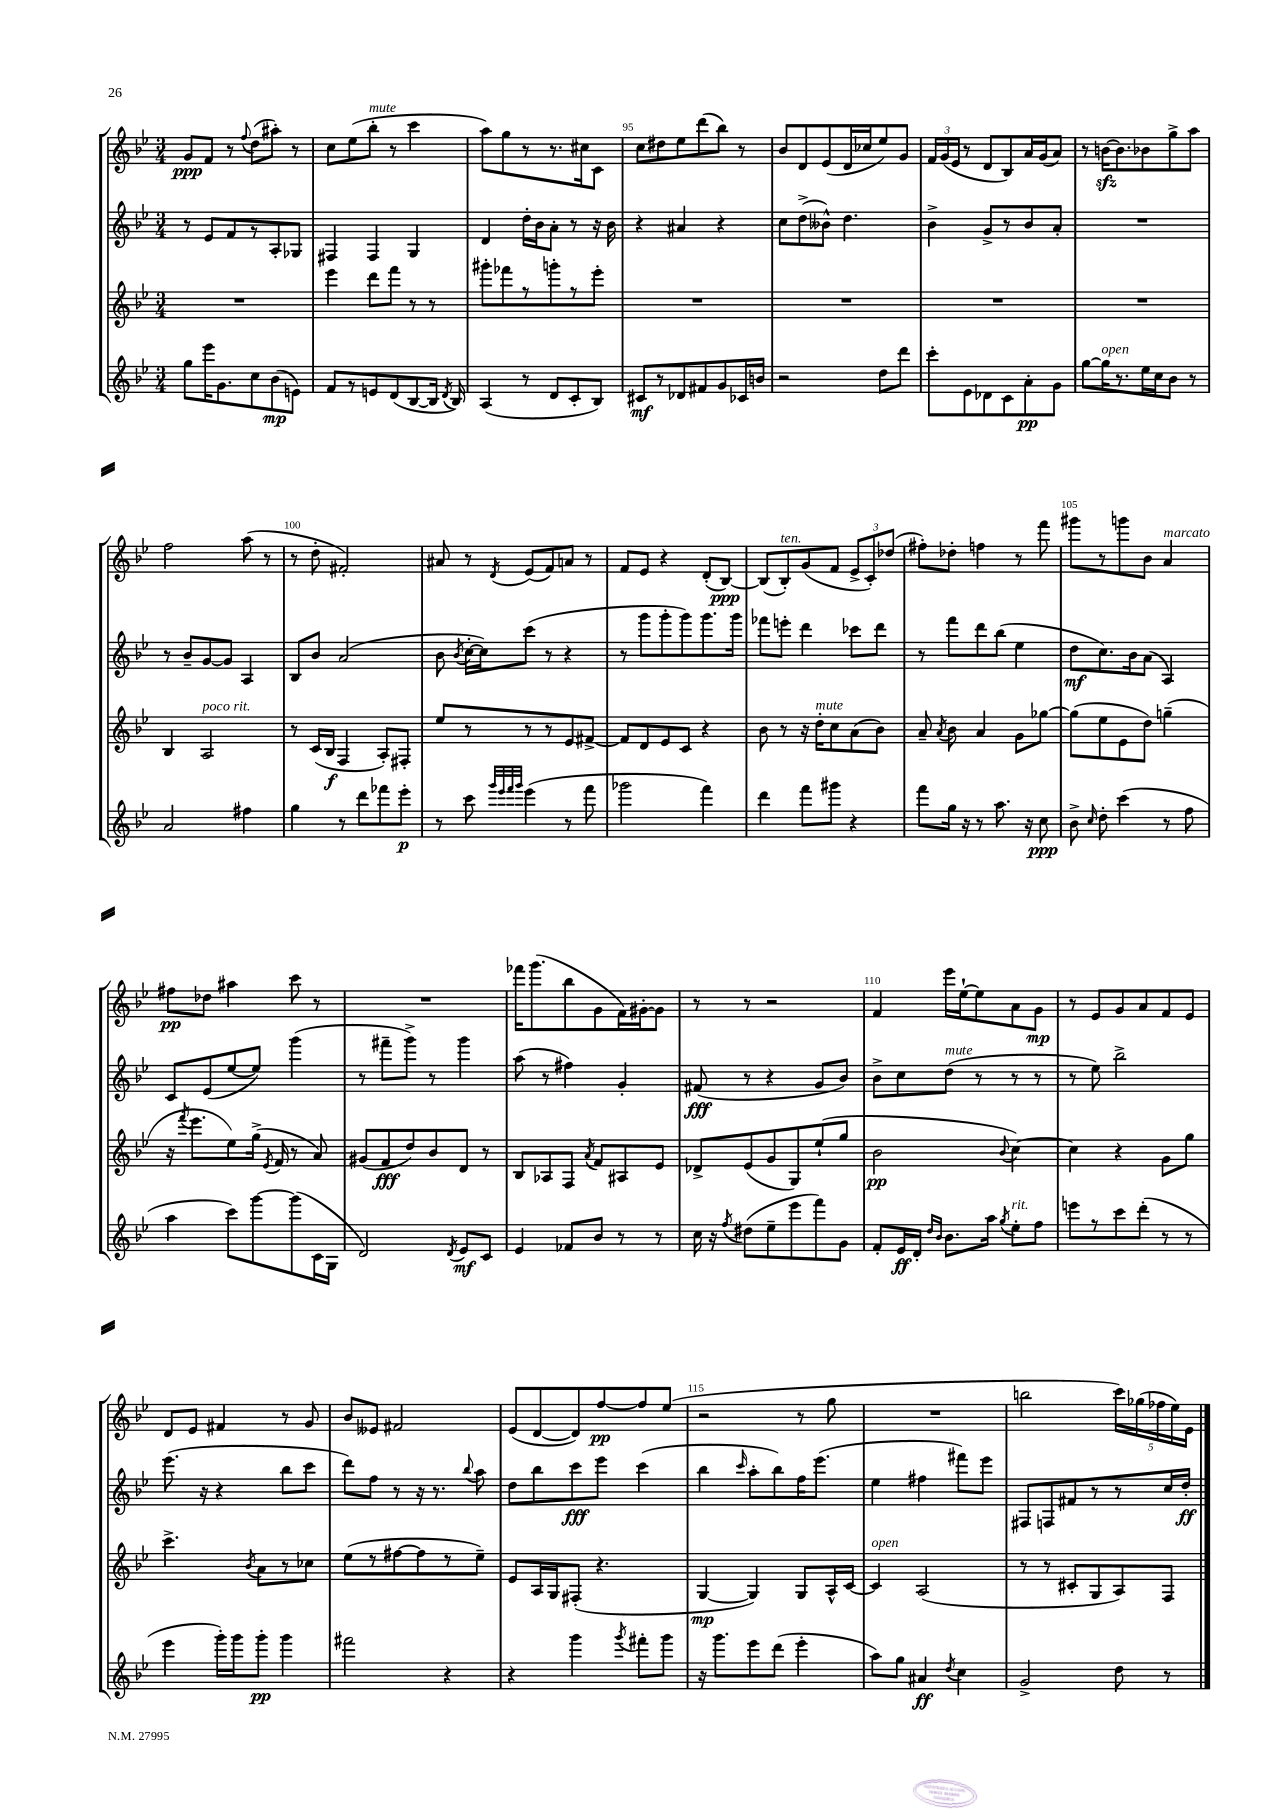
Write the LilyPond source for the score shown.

<<
\new StaffGroup <<
\new Staff = "s0" {
    \clef treble \key bes \major \numericTimeSignature \time 3/4
    \autoBeamOff g'8[\ppp f'8] r8 \appoggiatura { f''8 } d''8[( ais''8]-.) r8 |
    c''8[ ees''8( bes''8]-.^\markup { \italic "mute" } r8 c'''4 |
    a''8[) g''8 r8 r8. cis''16 c'8] |
    c''8[ dis''8 ees''8 d'''8( bes''8]) r8 |
    bes'8[ d'8 ees'8( d'16 ces''16 ees''8) g'8] |
    \tuplet 3/2 { f'16[ g'16( ees'16] } r8 d'8[ bes8) a'16 g'16( a'8]) |
    r8 b'16[~\sfz b'8. bes'8 g''8-> a''8] |
    f''2 a''8( r8 |
    r8 d''8-. fis'2-.) |
    ais'8 r8 \acciaccatura { d'8 } ees'8[( f'8) a'8] r8 |
    f'8[ ees'8] r4 d'8[-.( bes8]~\ppp) |
    bes8[( bes8-.^\markup { \italic "ten." }) g'8( f'8] \tuplet 3/2 { ees'8[-> c'8-.) des''8]( } |
    fis''8[-.) des''8]-. f''4 r8 f'''8 |
    gis'''8[ r8 g'''8 bes'8] a'4^\markup { \italic "marcato" } |
    fis''8[\pp des''8] ais''4 c'''8 r8 |
    R2. |
    fes'''16[ g'''8.( bes''8 g'8 f'16) gis'16~-. gis'8] |
    r8 r8 r2 |
    f'4 ees'''16[ ees''16~-! ees''8 a'8 g'8]\mp |
    r8 ees'8[ g'8 a'8 f'8 ees'8] |
    d'8[ ees'8] fis'4 r8 g'8 |
    bes'8[ eeses'8] fis'2 |
    ees'8[( d'8~ d'8) f''8~\pp f''8 ees''8]( |
    r2 r8 g''8 |
    R2. |
    b''2 \tuplet 5/4 { c'''16[) ges''16( fes''16 ees''16) ees'16] } \bar "|." |
}
\new Staff = "s1" {
    \clef treble \key bes \major \numericTimeSignature \time 3/4
    \autoBeamOff r8 ees'8[ f'8 r8 a8-. ges8] |
    fis4 fis4 g4 |
    d'4 d''16[-. bes'16 a'8]-. r8 r16 bes'16 |
    r4 ais'4 r4 |
    c''8[ d''8->( beses'8]-^) d''4. |
    bes'4-> g'8[-> r8 bes'8 a'8]-. |
    R2. |
    r8 bes'8[-- g'8~ g'8] a4 |
    bes8[ bes'8] a'2( |
    bes'8 \acciaccatura { bes'8 } c''16[~-. c''16) c'''8]( r8 r4 |
    r8 g'''8[ g'''8-. g'''8) g'''8. g'''16] |
    fes'''8[ e'''8]-. d'''4 ces'''8[ d'''8] |
    r8 f'''8[ d'''8 bes''8]( ees''4 |
    d''8[\mf c''8.) bes'16 a'8]( a4) |
    c'8[ ees'8( ees''8~ ees''8]) g'''4( |
    r8 fis'''8[-- g'''8]->) r8 g'''4 |
    a''8( r8 fis''4) g'4-. |
    fis'8\fff( r8 r4 g'8[ bes'8]) |
    bes'8[-> c''8 d''8]^\markup { \italic "mute" }( r8 r8 r8 |
    r8 ees''8) bes''2-> |
    ees'''8.( r16 r4 bes''8[ c'''8] |
    d'''8[) f''8] r8 r16 r8. \appoggiatura { bes''8 } a''8 |
    d''8[ bes''8 c'''8\fff ees'''8] c'''4( |
    bes''4 \grace { c'''16 } a''8[-. bes''8) f''16 ees'''8.]( |
    ees''4 fis''4 fis'''8[) ees'''8] |
    fis8[ f8 fis'8 r8 r8 c''16 d''16]-.\ff \bar "|." |
}
\new Staff = "s2" {
    \clef treble \key bes \major \numericTimeSignature \time 3/4
    \autoBeamOff R2. |
    ees'''4 d'''8[ f'''8] r8 r8 |
    gis'''8[-. fes'''8 r8 g'''8-. r8 ees'''8]-. |
    R2. |
    R2. |
    R2. |
    R2. |
    bes4 a2^\markup { \italic "poco rit." } |
    r8 c'16[( bes16]\f f4 a8[-.) fis8]-. |
    ees''8[ r8 r8 r8 ees'8 fis'8]~-> |
    fis'8[ d'8 ees'8 c'8] r4 |
    bes'8 r8 r16 d''16[-.^\markup { \italic "mute" } c''8 a'8( bes'8]) |
    a'8-- \acciaccatura { a'8 } bes'8 a'4 g'8[ ges''8]~ |
    ges''8[( ees''8 ees'8 d''8]) g''4--( |
    r16 \acciaccatura { f'''8 } ees'''8.[ ees''8) g''16]->( \acciaccatura { ees'8 } f'16 r8 a'8) |
    gis'8[( f'8\fff d''8) bes'8 d'8] r8 |
    bes8[ aes8 f8] \acciaccatura { a'8 } f'8[ ais8 ees'8] |
    des'8[-> ees'8( g'8 g8) ees''8-!( g''8] |
    bes'2\pp \appoggiatura { bes'8 } c''4~) |
    c''4 r4 g'8[ g''8] |
    c'''4.-> \acciaccatura { bes'8 } a'8[ r8 ces''8] |
    ees''8[( r8 fis''8~ fis''8 r8 ees''8]--) |
    ees'8[ a16 g16 fis8]-.( r4. |
    g4~\mp g4) g8[ a16-^ c'16]~ |
    c'4^\markup { \italic "open" } a2( |
    r8 r8 cis'8[-. g8 a8) f8] \bar "|." |
}
\new Staff = "s3" {
    \clef treble \key bes \major \numericTimeSignature \time 3/4
    \autoBeamOff g''8[ ees'''16 g'8. c''8 bes'8\mp( e'8]) |
    f'8[ r8 e'8 d'8( bes8~ bes16] \acciaccatura { d'8 } bes16) |
    a4( r8 d'8[ c'8-. bes8]) |
    cis'8[\mf r8 des'8 fis'8 g'8 ces'16 b'16] |
    r2 d''8[ d'''8] |
    c'''8[-. ees'8 des'8 c'8 a'8-.\pp g'8] |
    g''8[~ g''16^\markup { \italic "open" } r8. ees''16 c''16 bes'8] r8 |
    a'2 fis''4 |
    g''4 r8 d'''8[ fes'''8 ees'''8]-.\p |
    r8 c'''8 \grace { g'''32[ ees'''32 f'''32 g'''32] } ees'''4( r8 f'''8 |
    ges'''2 f'''4) |
    d'''4 f'''8[ gis'''8] r4 |
    f'''8[ g''16] r16 r8 a''8. r16 c''8\ppp |
    bes'8-> \grace { c''16 } d''8-. c'''4( r8 f''8 |
    a''4 c'''8[) g'''8~ g'''8( c'16 g16] |
    d'2) \acciaccatura { d'8 } ees'8[\mf c'8] |
    ees'4 fes'8[ bes'8] r8 r8 |
    c''16 r16 \acciaccatura { f''8 } dis''8[( ees''8-- ees'''8 f'''8) g'8] |
    f'8[-. ees'16\ff d'16]-. \grace { d''16[ bes'16] } bes'8.[ a''16] \acciaccatura { g''8 } ees''8[-.^\markup { \italic "rit." } f''8] |
    e'''8[ r8 c'''8 d'''8]-.( r8 r8 |
    ees'''4 g'''16[-.) g'''16 g'''8]-.\pp g'''4 |
    fis'''2 r4 |
    r4 g'''4 \acciaccatura { g'''8 } fis'''8[-. g'''8] |
    r16 g'''8.[ ees'''8 d'''8]( ees'''4-. |
    a''8[) g''8] ais'4\ff \acciaccatura { d''8 } c''4 |
    g'2-> d''8 r8 \bar "|." |
}
>>
>>
\layout { \context { \Score currentBarNumber = #92 \override BarNumber.break-visibility = ##(#f #t #t) barNumberVisibility = #(every-nth-bar-number-visible 5) } }
